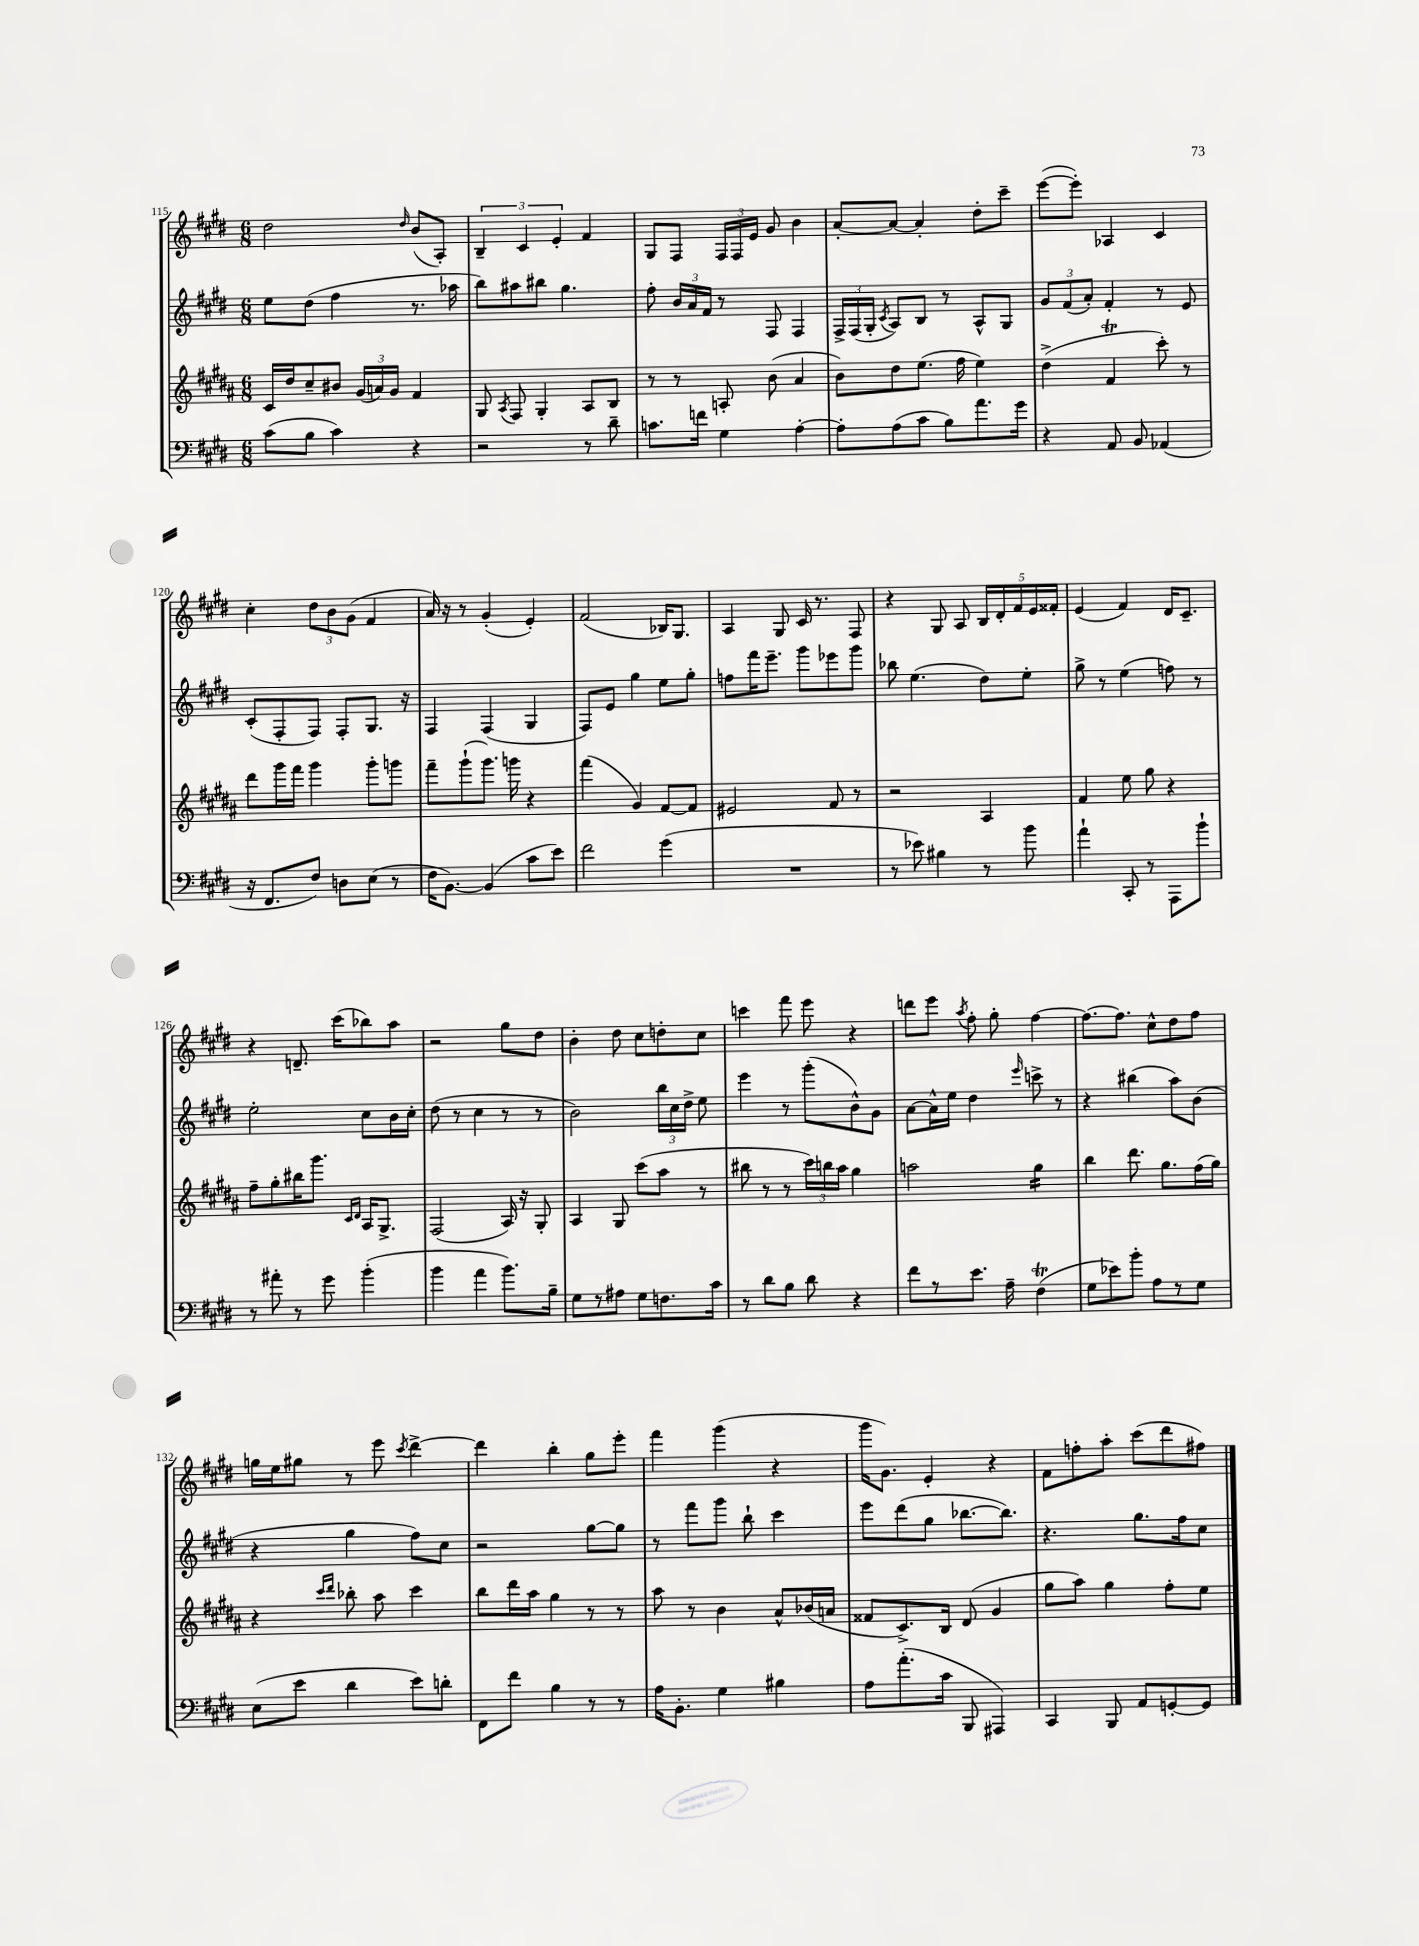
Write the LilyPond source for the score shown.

<<
\new StaffGroup <<
\new Staff = "s0" {
    \clef treble \key e \major \numericTimeSignature \time 6/8
    \autoBeamOff dis''2 \grace { dis''16 } b'8[( a8]-.) |
    \tuplet 3/2 { b4-- cis'4 e'4-. } fis'4 |
    gis8[ fis8] \tuplet 3/2 { fis16[ fis16 e'16] } gis'8 b'4 |
    a'8[~-. a'8]~ a'4-. dis''8[-. cis'''8]-- |
    e'''8[~( e'''8]-.) aes4 cis'4 |
    cis''4-. \tuplet 3/2 { dis''8[ b'8 gis'8]( } fis'4 |
    a'16) r16 r8 gis'4-.( e'4-.) |
    fis'2( bes16[) gis8.] |
    a4 gis8 cis'16 r8. fis8 |
    r4 gis8 a8 \tuplet 5/4 { b16[ dis'16-. fis'16 e'16 fisis'16]-. } |
    e'4( fis'4) dis'16[ cis'8.]-- |
    r4 d'8.-- cis'''16[( bes''8) a''8] |
    r2 gis''8[ dis''8] |
    b'4-. dis''8 cis''8[ d''8-. cis''8] |
    c'''4 fis'''8 e'''8 r4 |
    d'''8[ e'''8] \acciaccatura { a''8 } fis''8-. gis''8-. fis''4~ |
    fis''8.[~ fis''8.] cis''8[-^ dis''8 fis''8] |
    g''16[ e''16 gis''8] r8 e'''8 \acciaccatura { cis'''8 } dis'''4~-> |
    dis'''4 b''4-. gis''8[ e'''8]-. |
    fis'''4 gis'''4( r4 |
    gis'''16[ gis'8.]) e'4-. r4 |
    fis'8[ f''8-. a''8]-. cis'''8[( dis'''8 fis''8]) \bar "|." |
}
\new Staff = "s1" {
    \clef treble \key e \major \numericTimeSignature \time 6/8
    \autoBeamOff e''8[ dis''8]( fis''4 r8. aes''16 |
    b''8[) ais''8 bis''8] gis''4. |
    fis''8-. \tuplet 3/2 { b'16[ a'16 fis'16] } r8 fis8 fis4 |
    \tuplet 3/2 { fis16[-> fis16( gis16]-. } \acciaccatura { cis'8 } a8[) b8] r8 a8[-^ gis8] |
    \tuplet 3/2 { gis'8[ fis'8( a'8]-.) } fis'4-. r8 e'8 |
    cis'8[-.( fis8-. fis8]) fis8[-. gis8.] r16 |
    fis4 fis4( gis4 |
    fis8[) e'8] gis''4 e''8[ gis''8]-. |
    f''8[ fis'''16 e'''8.]-- gis'''8[ ees'''8 gis'''8] |
    bes''8 e''4.( dis''8[) e''8]-. |
    gis''8-> r8 e''4( f''8) r8 |
    e''2-. cis''8[ b'16 cis''16]-. |
    dis''8( r8 cis''4 r8 r8 |
    b'2) \tuplet 3/2 { b''16[ cis''16 dis''16]-> } e''8 |
    e'''4 r8 gis'''8[-.( b'8-^) gis'8] |
    a'8[~ a'16-^ e''16] dis''4 \grace { e'''16 } c'''8-> r8 |
    r4 bis''4( a''8[) b'8]( |
    r4 gis''4 fis''8[) cis''8] |
    r2 gis''8[~ gis''8] |
    r8 fis'''8[ gis'''8] b''8-! cis'''4 |
    e'''8[ dis'''8( gis''8] bes''8.[~ bes''8.]) |
    r4. gis''8.[ fis''16 cis''8] \bar "|." |
}
\new Staff = "s2" {
    \clef treble \key b \major \numericTimeSignature \time 6/8
    \autoBeamOff cis'16[ dis''16 cis''8-- bis'8] \tuplet 3/2 { gis'16[( a'16) gis'16] } fis'4 |
    gis8 \acciaccatura { ais8 } fis8 gis4-. ais8[ b8] |
    r8 r8 a8-. b'8( ais'4 |
    b'8[) dis''8 e''8.]( fis''16 e''4) |
    dis''4->( fis'4\trill cis'''8-.) r8 |
    dis'''8[ gis'''16 fis'''16] gis'''4 gis'''8[-. g'''8] |
    fis'''8[-- gis'''8-!( gis'''8.]) g'''16 r4 |
    fis'''4( gis'4) fis'8[~ fis'8] |
    eis'2 fis'8 r8 |
    r2 ais4 |
    fis'4 e''8 gis''8 r4 |
    fis''8[-- gis''8-. bis''16 gis'''8.] \grace { cis'16[ dis'16] } ais16[ gis8.]-> |
    fis2( ais16) r16 gis8-. |
    ais4 gis8 cis'''8[( ais''8] r8 |
    bis''8 r8 r8 \tuplet 3/2 { cis'''16[) b''16 ais''16] } gis''4 |
    a''2 gis''4:16 |
    b''4 dis'''8. gis''8.[ fis''16( gis''16]) |
    r4 \grace { cis'''16[ dis'''16] } bes''8-. ais''8 cis'''4 |
    b''8[ dis'''16 ais''16] gis''4 r8 r8 |
    ais''8 r8 b'4 ais'8[-^ bes'16( a'16] |
    fisis'8[ cis'8.->) b16] dis'8( gis'4 |
    gis''8[ ais''8]) gis''4 fis''8[-. e''8] \bar "|." |
}
\new Staff = "s3" {
    \clef bass \key e \major \numericTimeSignature \time 6/8
    \autoBeamOff cis'8[( b8] cis'4) r4 |
    r2 r8 dis'8-- |
    c'8.[ f'16] gis4 a4~-. |
    a8[-. a8( cis'8] b8[) a'8. gis'16] |
    r4 a,8 b,8 aes,4( |
    r16 fis,8.[ fis8]) d8[ e8]( r8 |
    fis16[ b,8.]~) b,4( cis'8[ e'8]) |
    fis'2 gis'4( |
    R2. |
    r8 ees'8) bis4 r8 b'8 |
    a'4-! cis,8-. r8 a,,8[ b'8]-! |
    r8 ais'8-. r8 gis'8 b'4-.( |
    b'4 a'4 b'8.[) b16]-- |
    gis8[ r8 ais8] gis8[ f8. cis'16] |
    r8 dis'8[ b8] dis'8 r4 |
    fis'8[ r8 e'8.] a16-- fis4\trill( |
    gis8[ ees'8) b'8]-. a8[ r8 gis8] |
    e8[( e'8] dis'4 e'8[) d'8]-. |
    fis,8[ fis'8] b4 r8 r8 |
    a16[ b,8.]-. gis4 bis4 |
    a8[ a'8.-.( cis'16] b,,8 ais,,4) |
    cis,4 b,,8 a,8[ g,8~-. g,8] \bar "|." |
}
>>
>>
\layout { \context { \Score currentBarNumber = #115 } }
